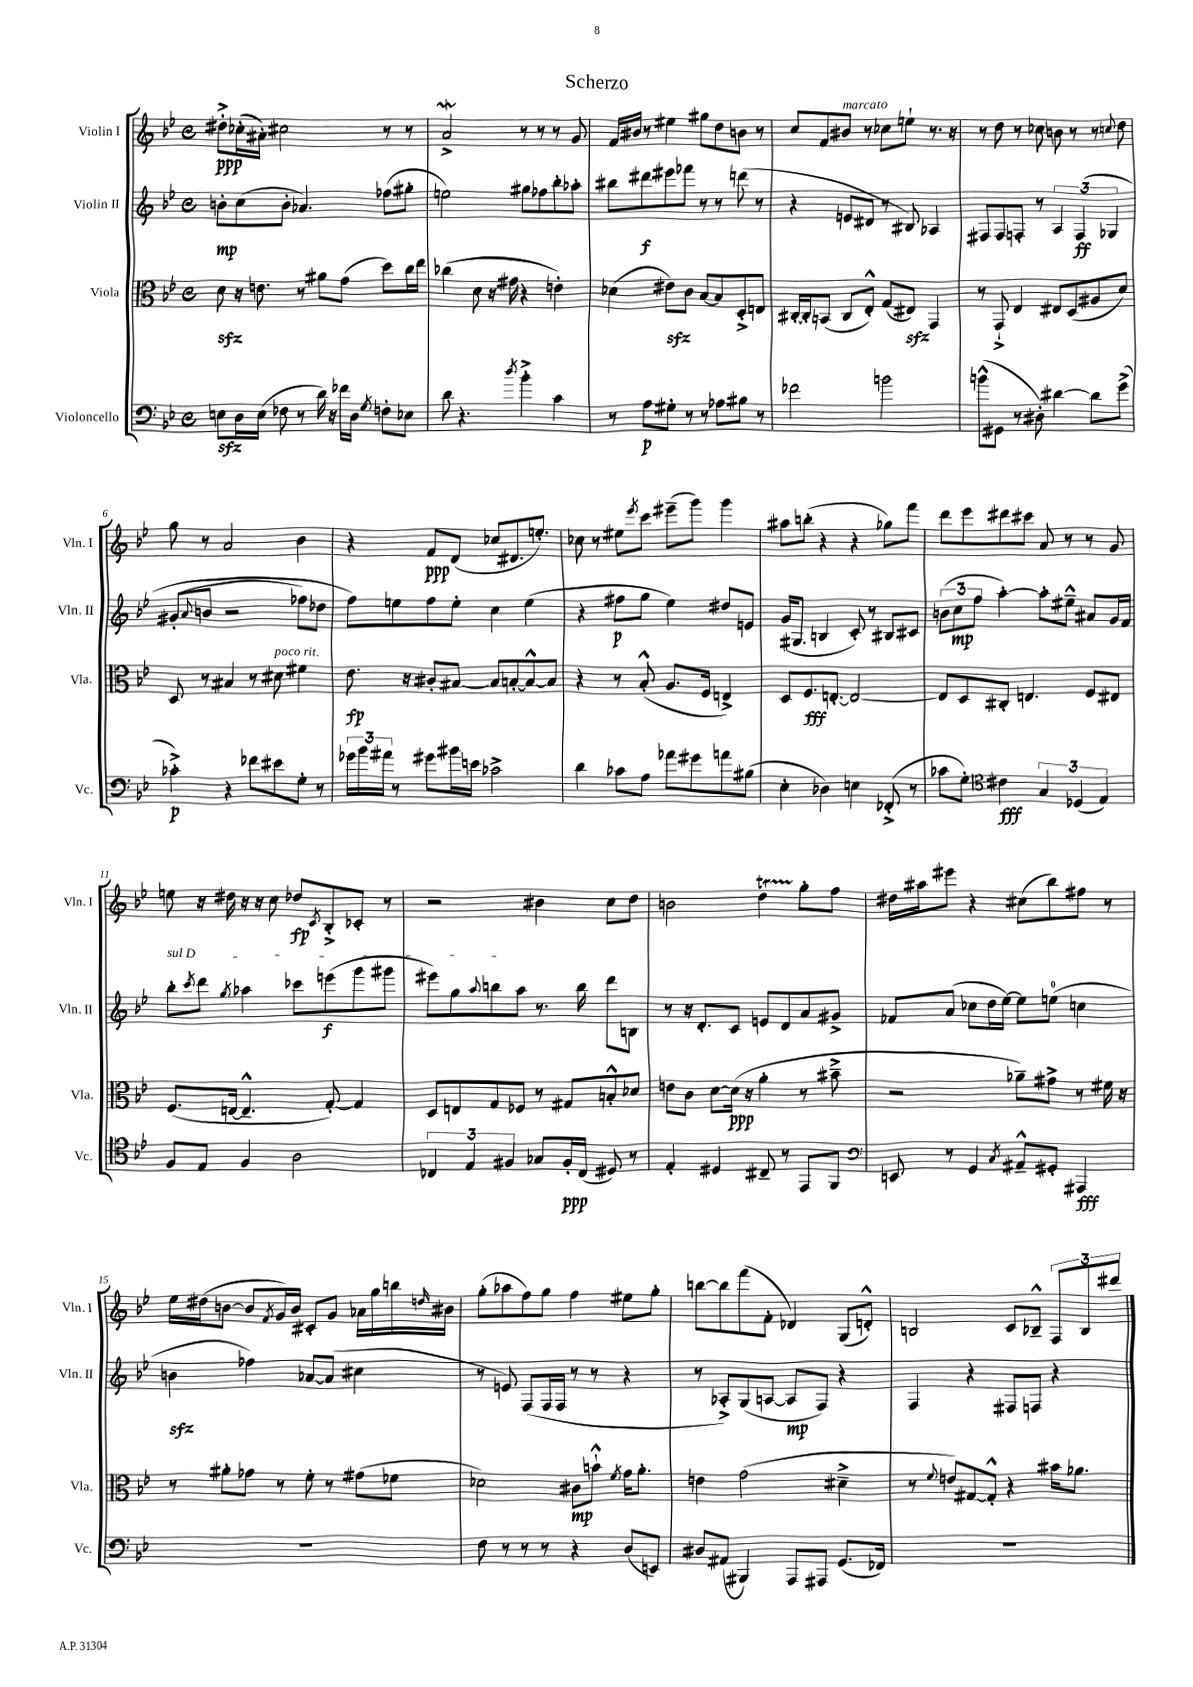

**kern	**kern	**kern	**kern
*staff4	*staff3	*staff2	*staff1
*clefF4	*clefC3	*clefG2	*clefG2
*k[b-e-]	*k[b-e-]	*k[b-e-]	*k[b-e-]
*M4/4	*M4/4	*M4/4	*M4/4
*met(c)	*met(c)	*met(c)	*met(c)
8E	8d	8b'	8dd#'^
16D	16r	(8cc	(16cc-'
(16E	8.e	.	16a#')
8F-	.	8b'	2cc#
8r	8r	4.a-)	.
16d)	8a#	.	.
16r	.	.	.
16f-	(8g	.	.
16D	.	.	.
8qG	.	.	.
8F'	8dd)	(8ff-	8r
8E-	16cc	8gg#'	8r
.	16ee-	.	.
=	=	=	=
8d	(4cc-	2ee)	2a^
4.r	.	.	.
.	8d	.	.
.	16r	.	.
.	16g#	.	.
8qdd	.	.	.
4b-'^	4r	8gg#	8r
.	.	8ff-	8r
4c	4e')	8bb-'	8r
.	.	8aa-'	8g
=	=	=	=
8r	(4d-	8bb#	16f
.	.	.	16b#
8A	.	8ddd#	8r
8G#'	8e#)	8eee#	4ee#
8r	8c	8fff-	.
8r	[8B-	8r	8gg#
8A-	8B-]	8r	8dd
8B#	8D'^	(8ddd	8b
8r	8E	8r	8r
=	=	=	=
2f-	[16C#'	4r	8cc
.	16C#']	.	.
.	(8BB	.	8f
.	8C#	8e	8b#
.	8E-'^^)	8d#	8r
2b	(8G	8r	8cc-
.	8E#)	8B#)	8ee`
.	4GG	4A-	8.r
.	.	.	16r
=	=	=	=
(8b^^	8r	8F#	8r
8GG#	8GG`^	8F#	8dd
8r	4E-	8F'	8r
8D#')	.	8r	8cc-
[4d#	8E#	6A	8b
.	(8D	.	8r
.	.	&(6F	.
8d#]	8A#	.	8r
.	.	6G-	.
.	.	.	8qqcc
(8g^	8d)	.	8dd
=	=	=	=
4c-'^)	8D	(8g#'	8gg
.	.	8qqa	.
.	8r	8b	8r
4r	4B#	2r	2a
8f-	8r	.	.
8e#	8d#	.	.
8G'	4f#	8ff-)	4b-
8r	.	8dd-	.
=	=	=	=
24g-	8.e-	8ff&)	4r
24b-	.	.	.
24a#	.	.	.
8r	.	8ee	.
.	16r	.	.
8g#	8c#'	8ff	8f
16b#	[8B#	8ee'	(8d
16e	.	.	.
2c-^	8B#]	4cc	8cc-
.	[8B'	.	8.d#
.	8B^^_	(4ee	.
.	.	.	8.ee')
.	8B]	.	.
=	=	=	=
4d	4r	4r	8cc-
.	.	.	8r
8c-	8r	8ff#	8ee#
.	.	.	8qeee-
8A	(8B-'^^	8gg	8ccc
8a-	8.A	4ee-)	(8eee#~
8g#	.	.	8ggg)
.	16F	.	.
8a	4E^)	8dd#	4ggg
(8B#	.	8e	.
=	=	=	=
4E-'	8D	(16g	8aa#
.	.	8.G#	.
.	8.F	.	(8bb'
4D-)	.	4B	4r
.	[8.E'	.	.
4E	2E_	8c')	4r
.	.	8r	.
(8FF-'^	.	8B#	8gg-)
8r	.	8c#	8fff
=	=	=	=
8c-	8E]	(12b	8ddd
.	.	12cc	.
8G')	8D	.	8eee-
.	.	12ff	.
*clefC4	*	*	*
4c#	8C#'	[4aa')	8ddd#
.	4.E	.	8ccc#
6G	.	8aa']	8a
.	.	8ee#~^^	8r
(6D-	.	.	.
.	8F	8a#	8r
6E-)	.	.	.
.	8E#	16g	8g
.	.	16f	.
=	=	=	=
8F	(8.F	8bb-'	8ee
.	.	8qccc	.
8E-	.	8ddd	16r
.	[16E	.	16dd#
.	.	8qgg	.
4F	4.E~^^]	4aa-	16r
.	.	.	16r
.	.	.	8cc
2A	.	8ccc-	8dd-
.	.	.	8qc
.	[8G')	(8eee	8B-'^
.	4G]	8ggg	8c-'
.	.	8ggg#	8r
=	=	=	=
6C-	8D	8eee#)	2r
.	8E	8gg	.
6E-	.	.	.
.	.	8qqaa	.
.	8G	8bb	.
6F#	.	.	.
.	8F-	8aa	.
8G-	8r	8.r	4b#
16F#'	8G#	.	.
(16C-	.	16bb	.
8D#)	8B'^^	8ddd	8cc
8r	8d-	8B	8dd
=	=	=	=
4E-'	8e	8r	2b
.	8c	16r	.
.	.	8.d'	.
4D#	[8d	.	.
.	(16d]	8c	.
.	16r	.	.
8C#~	4a'	8e	4dd
8r	.	8d	.
8EE-	8r	8a	8gg'
8FF	8b#~^	8g#^	8ff
=	=	=	=
*clefF4	*	*	*
8EE	2r	8f-	16dd#
.	.	.	16aa#
8r	.	(8a	8eee#
4GG	.	8cc-	4r
.	.	16dd	.
.	.	[16ee-)	.
8qC	.	.	.
8AA#~^^	8a-~)	8ee-]	(8cc#
8GG#'	8g#^	(8ee	8bb-)
4AAA#	8r	4cc	8ff#
.	16f#	.	8r
.	16r	.	.
=	=	=	=
1r	8r	4b	16ee-
.	.	.	(16dd#
.	8a#'	.	[8b
.	8g-	4ff-)	8b]
.	.	.	8qf
.	8r	.	16g)
.	.	.	16b
.	8f'	[8a-	8c#'
.	8r	(8a-]	8g
.	(8g#	4cc#	16a-
.	.	.	16gg
.	8f-	.	16bb
.	.	.	16qqdd
.	.	.	16b#
=	=	=	=
8F	2d-)	8r	(8gg'
8r	.	8e)	8aa-
8r	.	(8F	8ff)
8r	.	16F	8gg
.	.	16F	.
4r	8c#	8r	4ff
.	8b`^^	8r	.
.	8qf	.	.
(8D	16g	4r	8ee#
.	8.a'	.	.
8EE)	.	.	8gg'
=	=	=	=
8D#	4e	8r	[8bb
(8AA#	.	8A-'^)	8bb]
4BBB#)	(2g	(8G	(8fff
.	.	[8A	8f'
8AAA	.	8A]	4d-)
8AAA#	.	8F)	.
(8.GG	4d#~^	4r	(8G
.	.	.	8d'^^)
16FF-)	.	.	.
=	=	=	=
1r	8r	4F	2B
.	8qqf	.	.
.	8e)	.	.
.	[8G#	4r	.
.	8G#'^^]	.	.
.	4r	8F#	8c
.	.	8F	8B-~^^
.	16b#	4r	12F
.	8.a-	.	.
.	.	.	12B-
.	.	.	12ddd#
==	==	==	==
*-	*-	*-	*-
